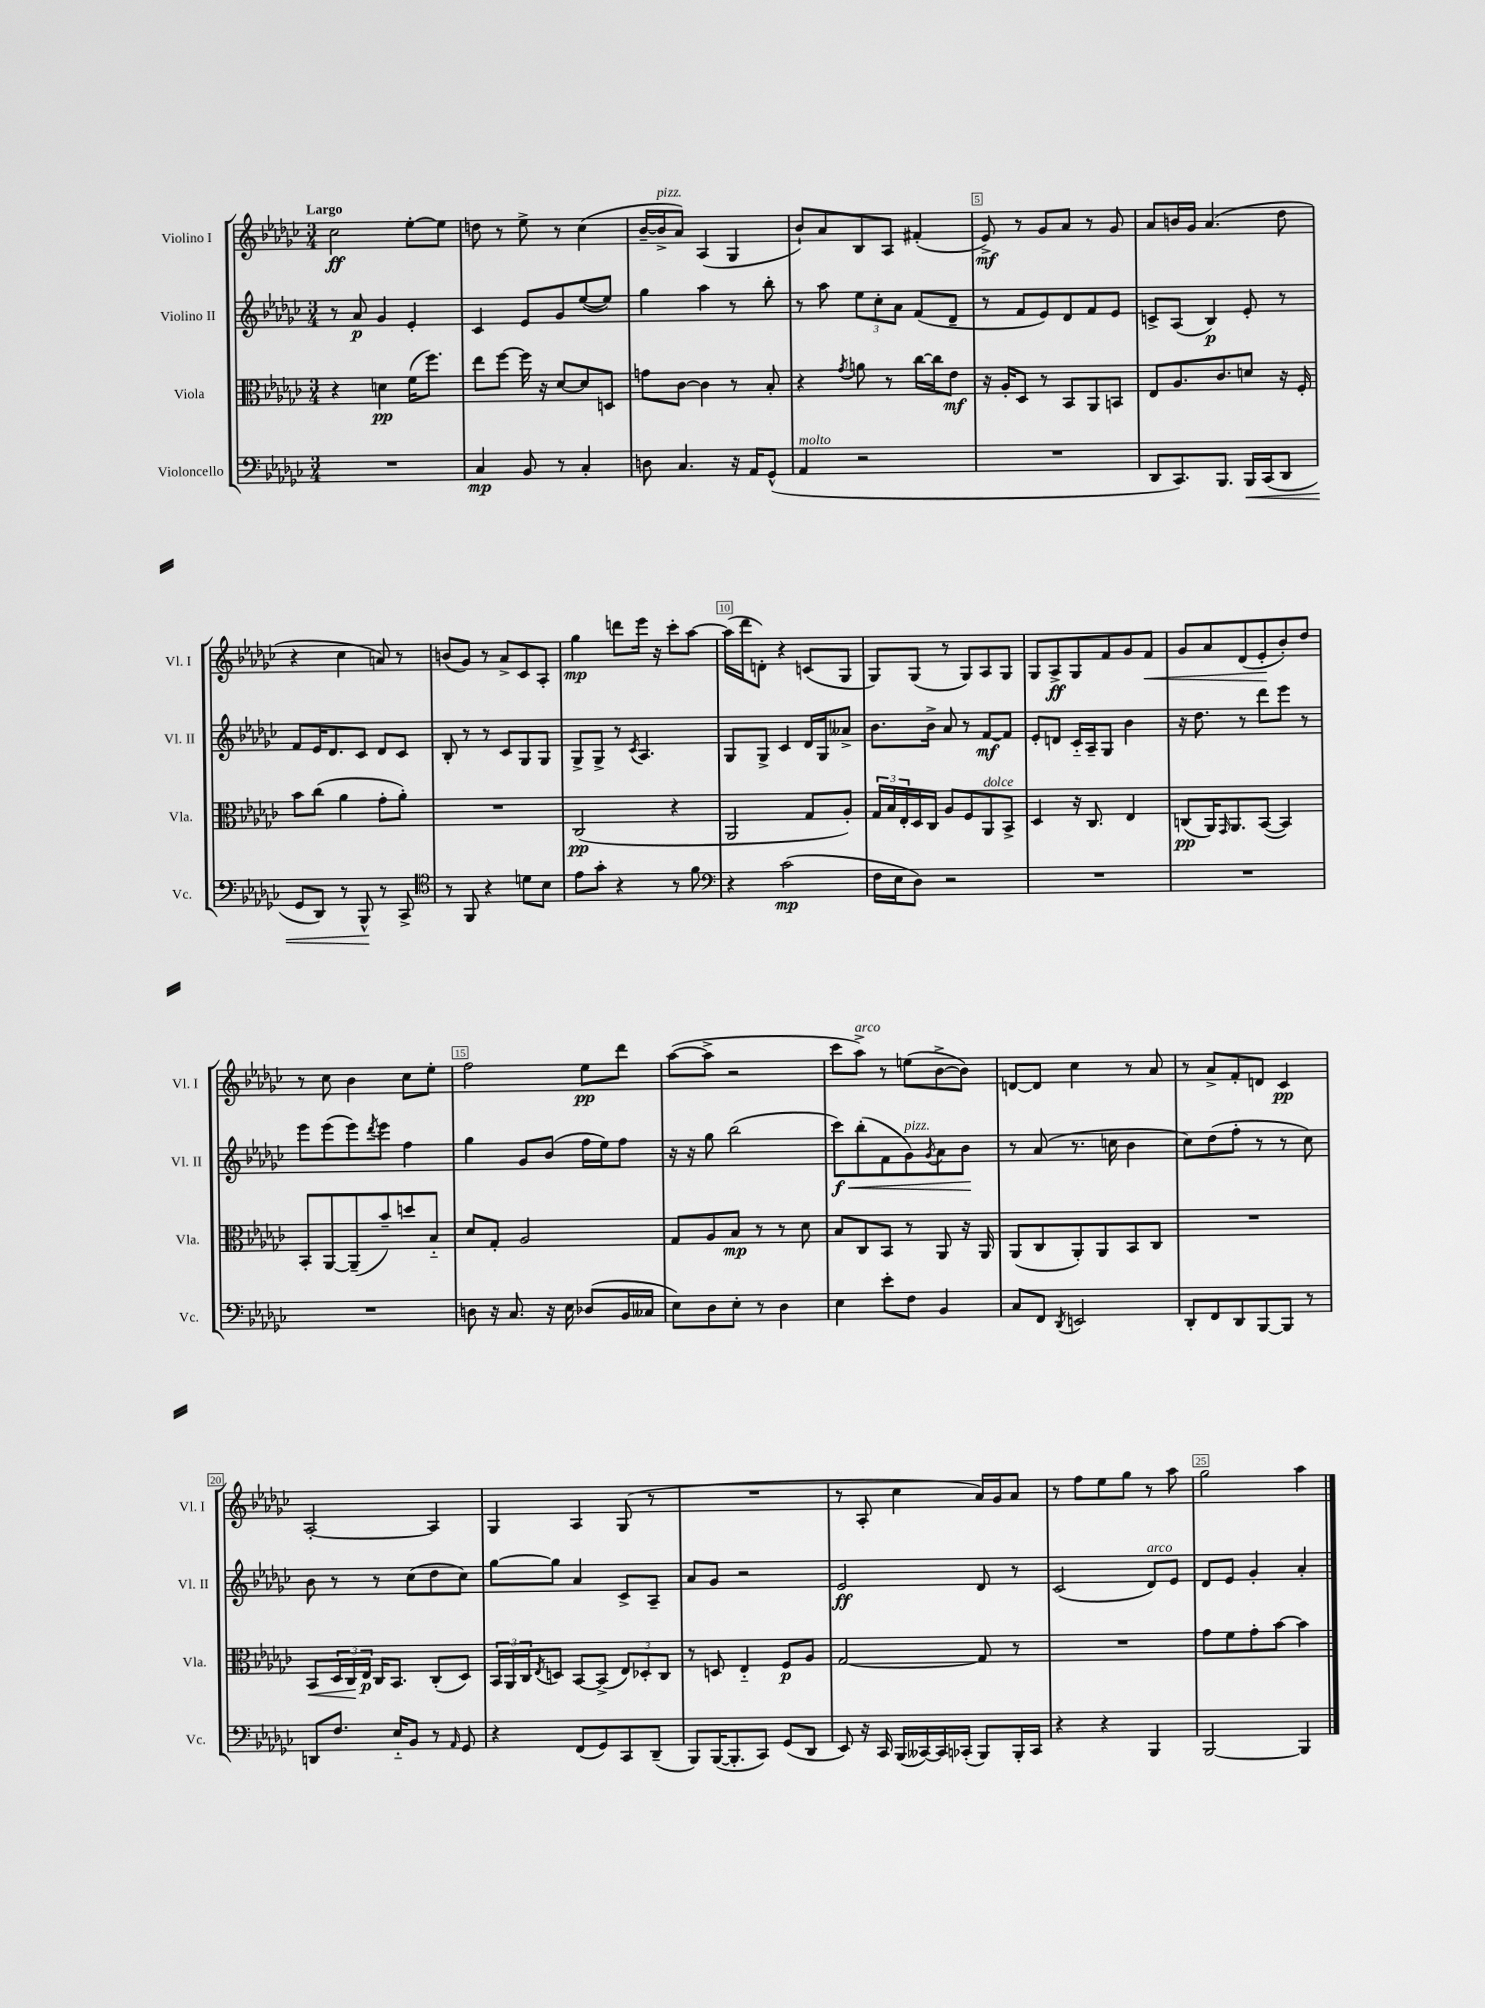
<<
\new StaffGroup <<
\new Staff = "s0" \with { instrumentName = "Violino I" shortInstrumentName = "Vl. I" } {
    \clef treble \key ges \major \numericTimeSignature \time 3/4 \tempo "Largo"
    ces''2\ff ees''8~-. ees''8 |
    d''8 r8 ees''8-> r8 ces''4( |
    bes'16~-- bes'16->^\markup { \italic "pizz." } aes'8) aes4( ges4 |
    bes'8-!) aes'8 bes8 aes8 fis'4-.( |
    ees'8->\mf) r8 ges'8 aes'8 r8 ges'8 |
    aes'8 b'16 ges'16 aes'4.( des''8 |
    r4 ces''4 a'8) r8 |
    b'8( ges'8) r8 aes'8-> ces'8 aes8-. |
    ges''4\mp d'''8 ees'''16 r16 ces'''8-. aes''8~ |
    aes''16( des'''16 d'8-.) r4 c'8( ges8 |
    ges8) ges8( r8 ges8) aes8 ges8 |
    ges8 aes8->\ff ges8 f'8 ges'8 f'8\< |
    ges'8 aes'8 des'8( ees'8-.\! bes'8-.) des''8 |
    r8 ces''8 bes'4 ces''8 ees''8-. |
    f''2 ees''8\pp des'''8 |
    aes''8~( aes''8-> r2 |
    ces'''8 aes''8->^\markup { \italic "arco" }) r8 e''8( bes'8~-> bes'8) |
    d'8~ d'8 ces''4 r8 aes'8 |
    r8 aes'8-> f'8-. d'8 ces'4\pp |
    aes2~-. aes4 |
    ges4 aes4 ges8( r8 |
    R2. |
    r8 aes8-. ces''4 aes'16) ges'16 aes'8 |
    r8 f''8 ees''8 ges''8 r8 aes''8 |
    ges''2 aes''4 \bar "|." |
}
\new Staff = "s1" \with { instrumentName = "Violino II" shortInstrumentName = "Vl. II" } {
    \clef treble \key ges \major \numericTimeSignature \time 3/4
    r8 aes'8\p ges'4 ees'4-. |
    ces'4 ees'8 ges'8 ees''8~( ees''8) |
    ges''4 aes''4 r8 bes''8-. |
    r8 aes''8 \tuplet 3/2 { ees''8 ces''8-. aes'8 } f'8( des'8-- |
    r8 f'8 ees'8) des'8 f'8 ees'8 |
    c'8-> aes8( bes4\p) ees'8-. r8 |
    f'8 ees'16 des'8. ces'8 des'8 ces'8 |
    bes8-. r8 r8 ces'8 ges8 ges8 |
    ges8-> ges8-> r8 \acciaccatura { ces'8 } aes4. |
    ges8 ges8-> ces'4 des'16 ges16 aeses'8-> |
    bes'8. bes'16-> aes'8 r8 f'8~\mf f'8 |
    ees'8-. d'8 ces'16-_ aes16-- ges8 bes'4 |
    r16 des''8. r8 des'''8 ees'''8 r8 |
    ees'''8 ees'''8( ees'''8) \acciaccatura { des'''8 } ees'''8 f''4 |
    ges''4 ges'8 bes'8( f''16 ees''16) f''8 |
    r16 r16 ges''8 bes''2( |
    ces'''8\f\<) bes''8-.( f'8 ges'8^\markup { \italic "pizz." }) \acciaccatura { ges'8 } aes'8 bes'8\! |
    r8 aes'8( r8. c''16 bes'4 |
    ces''8) des''8( f''8-. r8 r8 ces''8) |
    bes'8 r8 r8 ces''8( des''8 ces''8) |
    ges''8~ ges''8 aes'4 ces'8-> aes8-- |
    aes'8 ges'8 r2 |
    ees'2\ff des'8 r8 |
    ces'2( des'8^\markup { \italic "arco" }) ees'8 |
    des'8 ees'8 ges'4-. aes'4-. \bar "|." |
}
\new Staff = "s2" \with { instrumentName = "Viola" shortInstrumentName = "Vla." } {
    \clef alto \key ges \major \numericTimeSignature \time 3/4
    r4 d'4\pp f'16( f''8.) |
    ees''8 f''8~ f''16 r16 des'8~ des'8 d8 |
    g'8 ces'8~ ces'4 r8 bes8-. |
    r4 \acciaccatura { ges'8 } a'8 r8 ces''16~ ces''16 ees'8\mf |
    r16 aes16-. des8 r8 bes,8 aes,8 b,8 |
    ees8 aes8. ces'8. d'8 r16 f16-. |
    bes'8 ces''8( aes'4 ges'8-. aes'8-.) |
    R2. |
    ces2\pp( r4 |
    aes,2 ges8 aes8-.) |
    \tuplet 3/2 { ges16 bes16 ees16-. } des16 ces16 aes8 f8 aes,8^\markup { \italic "dolce" } bes,8-> |
    des4 r16 ces8. ees4 |
    c8\pp( aes,16) \grace { ges,16 } aes,8. bes,8~( bes,4) |
    bes,8-. aes,8~ aes,8--( bes'8--) d''8 bes8-_ |
    des'8 ges8-. aes2 |
    ges8 aes8 bes8\mp r8 r8 des'8 |
    bes8 ces8 bes,8 r8 aes,8 r16 aes,16 |
    aes,8( ces8 aes,8-.) aes,8 bes,8 ces8 |
    R2. |
    bes,8\< \tuplet 3/2 { des16 ces16\! ees16\p } ces16 bes,8. ces8-.( des8) |
    \tuplet 3/2 { bes,16 aes,16 ces16 } \acciaccatura { ees8 } d8 bes,8~ bes,8->( \tuplet 3/2 { ees8) des8-. ces8 } |
    r8 d8 ees4-_ f8\p aes8 |
    ges2~ ges8 r8 |
    R2. |
    ges'8 f'8 ges'8-. bes'8~ bes'4 \bar "|." |
}
\new Staff = "s3" \with { instrumentName = "Violoncello" shortInstrumentName = "Vc." } {
    \clef bass \key ges \major \numericTimeSignature \time 3/4
    R2. |
    ces4\mp bes,8 r8 ces4-. |
    d8 ces4. r16 aes,16 ges,8-^( |
    aes,4^\markup { \italic "molto" } r2 |
    R2. |
    des,8 ces,8.) bes,,8. bes,,16\< ces,16( des,8 |
    ges,8 des,8) r8 bes,,8-^\! r8 ces,8-> |
    \clef tenor r8 f,8 r4 d'8 bes8 |
    ees'8 ges'8-. r4 r8 f'8 |
    \clef bass r4 ces'2\mp( |
    f16 ees16 des8) r2 |
    R2. |
    R2. |
    R2. |
    d8 r16 ces8. r16 ees16 des8( bes,16 ceses16 |
    ees8) des8 ees8-. r8 des4 |
    ees4 ees'8-. f8 bes,4 |
    ces8 f,8 \acciaccatura { des,8 } e,2 |
    des,8-. f,8 des,8 bes,,8~ bes,,8 r8 |
    d,8 f8. ees16-_ bes,8 r8 \grace { aes,16 } ges,8 |
    r4 f,8( ges,8) ces,8 des,8--( |
    bes,,8) bes,,16~( bes,,8.-. ces,8) ges,8( des,8 |
    ees,8) r16 ces,16 bes,,16( ceses,16~) ceses,16 ces,16-.( bes,,8) bes,,16-. ces,16 |
    r4 r4 bes,,4 |
    bes,,2~ bes,,4 \bar "|." |
}
>>
>>
\layout { \context { \Score \override BarNumber.break-visibility = ##(#f #t #t) barNumberVisibility = #(every-nth-bar-number-visible 5) \override BarNumber.stencil = #(make-stencil-boxer 0.1 0.3 ly:text-interface::print) } }
